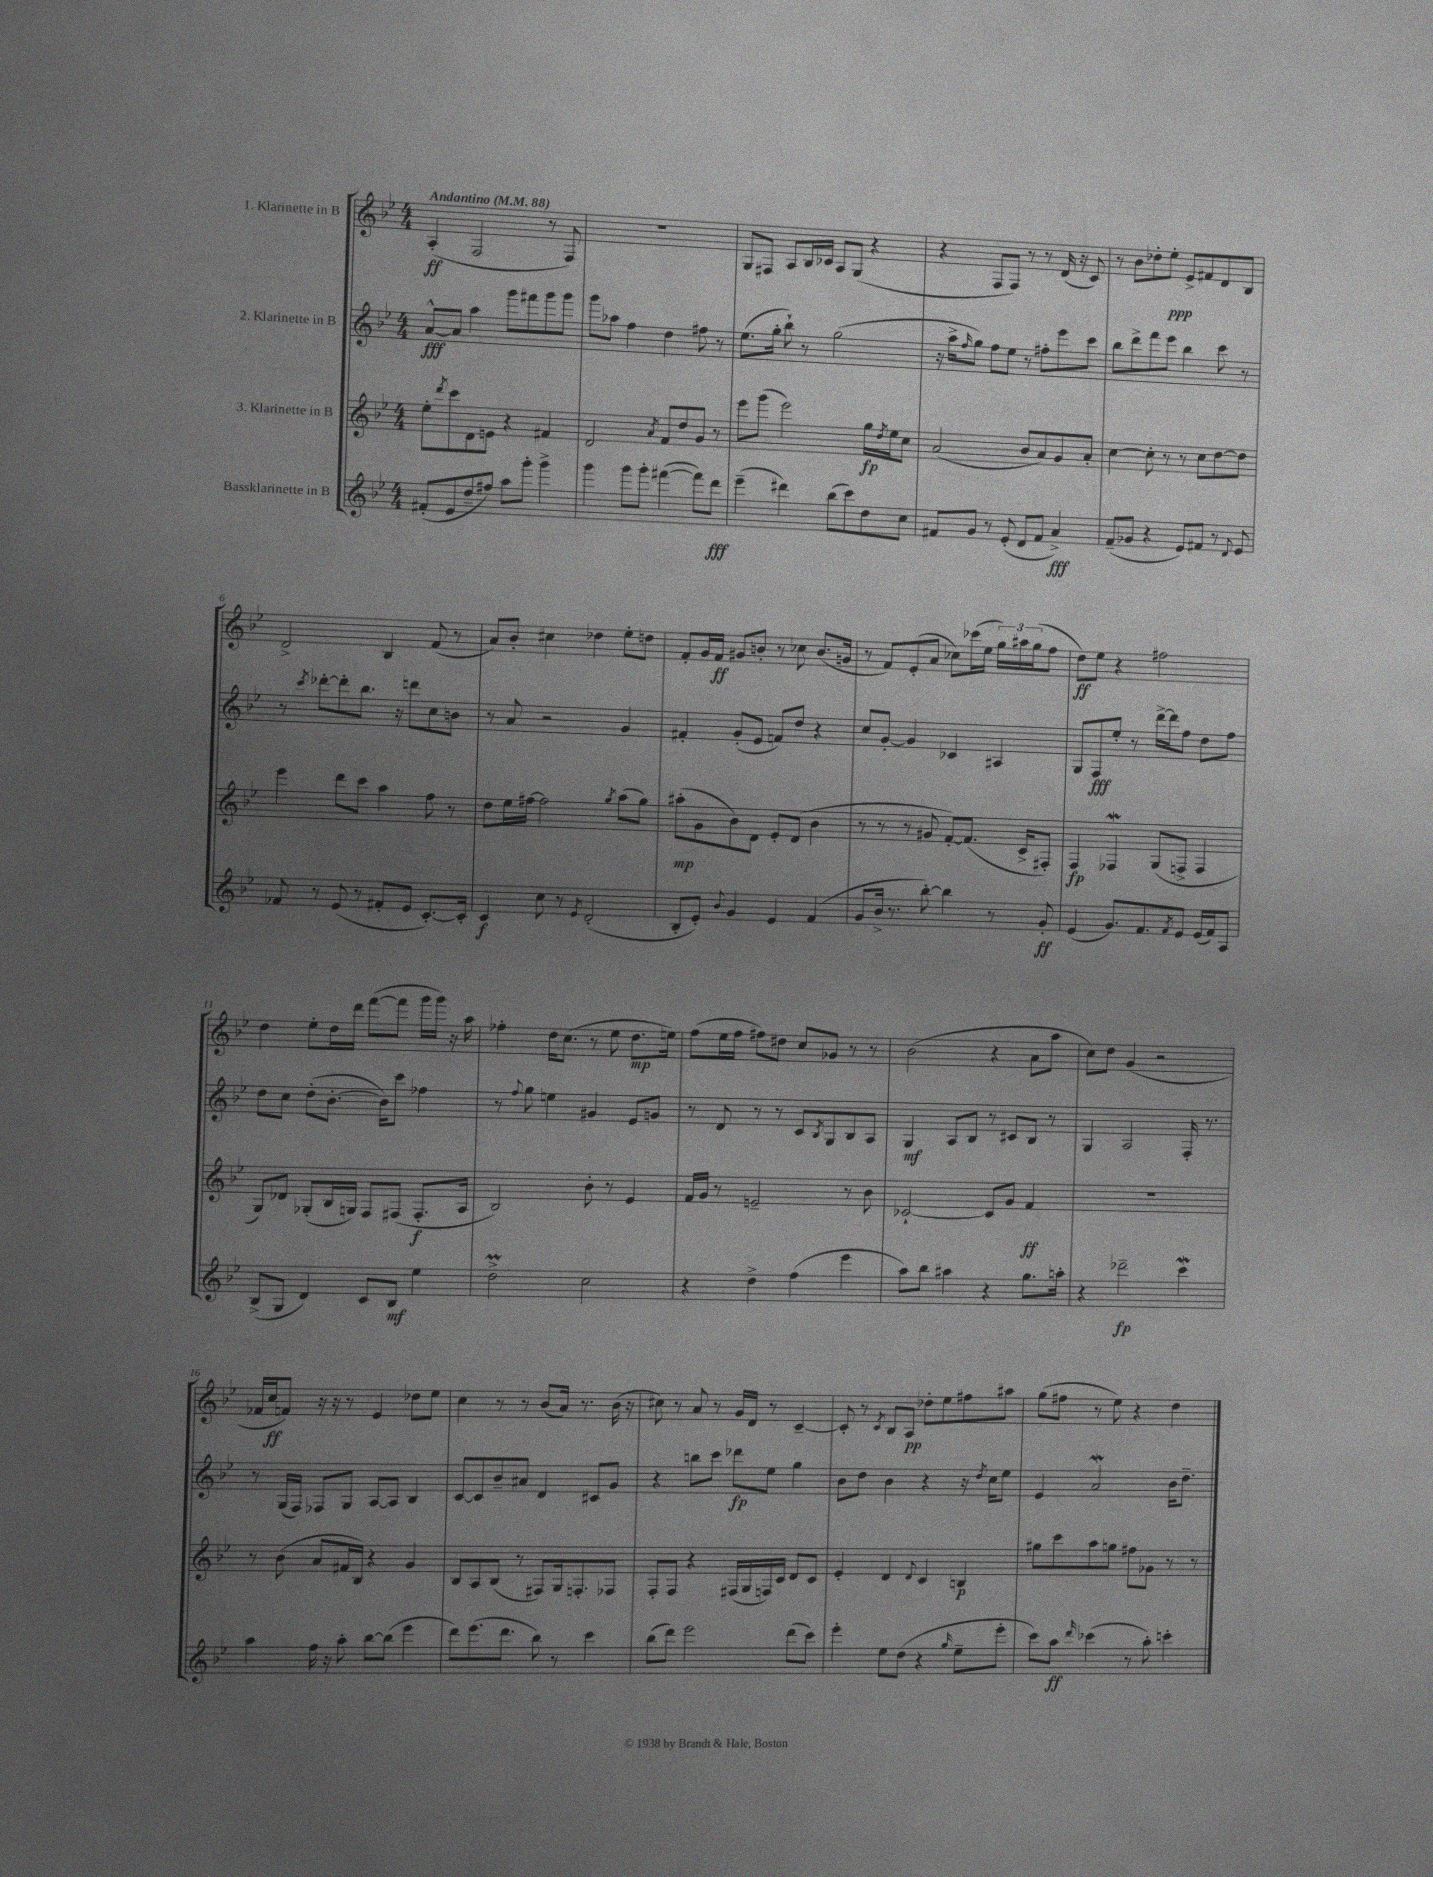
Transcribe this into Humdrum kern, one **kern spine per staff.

**kern	**dynam	**kern	**dynam	**kern	**dynam	**kern	**dynam
*part4	*part4	*part3	*part3	*part2	*part2	*part1	*part1
*staff4	*staff4	*staff3	*staff3	*staff2	*staff2	*staff1	*staff1
*I"Bassklarinette in B	*	*I"3. Klarinette in B	*	*I"2. Klarinette in B	*	*I"1. Klarinette in B	*
*clefG2	*	*clefG2	*	*clefG2	*	*clefG2	*
*k[b-e-]	*	*k[b-e-]	*	*k[b-e-]	*	*k[b-e-]	*
*M4/4	*	*M4/4	*	*M4/4	*	*M4/4	*
*MM88	*	*MM88	*	*MM88	*	*MM88	*
=1	=1	=1	=1	=1	=1	=1	=1
!	!	!	!	!	!	!LO:TX:a:B:t=Andantino	!
(8f#X'/L	.	8ee-'\L	.	[8a^^/L	fff	(4A'/	ff
.	.	8qddd/	.	.	.	.	.
8e-/	.	8ccc\	.	8a/J]	.	.	.
8dd~/	.	8d\	.	4aa\	.	2F/	.
8ff#X/J)	.	8en\J	.	.	.	.	.
8aa\L	.	4r	.	8ggg\L	.	.	.
8ggg'\J	.	.	.	8fff#X\	.	.	.
4ggg^\	.	4f#X/	.	8ggg\	.	8r	.
.	.	.	.	8ggg\J	.	8F/)	.
=2	=2	=2	=2	=2	=2	=2	=2
4ggg\	.	2d/	.	8ggg\L	.	1r	.
.	.	.	.	8aa-X\J	.	.	.
8ggg\L	.	.	.	4ff\	.	.	.
8ggg'\J	.	.	.	.	.	.	.
.	.	8qa/	.	.	.	.	.
([4fff#X\	.	8f/L	.	4dd\	.	.	.
.	.	8dd/	.	.	.	.	.
8fff#\L])	.	8g/J	.	8ff#X\	.	.	.
8ddd\J	fff	8r	.	8r	.	.	.
=3	=3	=3	=3	=3	=3	=3	=3
(4eee-~\	.	8eee-\L	.	(8.ee-\L	.	8G/L	.
.	.	(8ggg\J	.	.	.	8F#X/J	.
.	.	.	.	16gg'\Jk	.	.	.
4ddd#X\)	.	2eee-\)	.	8bb-`\)	.	8A/L	.
.	.	.	.	8r	.	16B-/L	.
.	.	.	.	.	.	16c-X/JJ	.
(8bb-\L	.	.	.	(2gg\	.	8A/L	.
8ccc\)	.	.	.	.	.	(8G/J	.
8dd\	.	16gg\LL	fp	.	.	4r	.
.	.	8qdd/	.	.	.	.	.
.	.	16ee-\J	.	.	.	.	.
8cc\J	.	8cc\J	.	.	.	.	.
=4	=4	=4	=4	=4	=4	=4	=4
8f#X/L	.	(2a/	.	16r	.	4r	.
.	.	.	.	16aa^\KL	.	.	.
.	.	.	.	16qqff/	.	.	.
8g/J	.	.	.	8gg\J)	.	.	.
8r	.	.	.	8ff\L	.	8F/L	.
(8e-'/	.	.	.	8ee-\J	.	8F/J)	.
8d/L	.	8b-/L	.	8r	.	8r	.
8f#/J	.	8a/)	.	8ff#X'\L	.	8r	.
4a^/)	fff	8g/	.	8eee-\	.	(16d/	.
.	.	.	.	.	.	16r	.
.	.	8a'/J	.	8ccc\J	.	8c/)	.
=5	=5	=5	=5	=5	=5	=5	=5
(8f~/L	.	[4cc\	.	8bb-\L	.	8r	.
8g-X/J	.	.	.	8ddd^\	.	8b-\L	.
4r	.	8cc'\]	.	8fff\	.	8dd-X'\	.
.	.	8r	.	8eee-\J	.	8ee-'\J	ppp
8e-/L)	.	8r	.	4bb-\	.	8e-^/L	.
8f#X/J	.	8cc\L	.	.	.	8f#X/	.
8r	.	[8dd\	.	8ccc\	.	8d/	.
8qqd/	.	.	.	.	.	.	.
8e-/	.	8dd\J]	.	8r	.	8B-/J	.
!!LO:LB:g=z
=6	=6	=6	=6	=6	=6	=6	=6
8f-X/	.	4eee-\	.	8r	.	2d^/	.
.	.	.	.	8qccc/	.	.	.
8r	.	.	.	[8ddd-X'\L	.	.	.
(8e-/	.	8ddd\L	.	8ddd-'\]	.	.	.
8r	.	8ccc\J	.	8.bb-\J	.	.	.
8f#X'/L	.	4aa\	.	.	.	4B-/	.
.	.	.	.	16r	.	.	.
8e-/J	.	.	.	8dddn\L	.	.	.
[8.c'/L)	.	8ff\	.	8cc\	.	(8f/	.
.	.	8r	.	8bn\J	.	8r	.
16c'/Jk]	.	.	.	.	.	.	.
=7	=7	=7	=7	=7	=7	=7	=7
4c/	f	8dd\L	.	8r	.	8a/L)	.
.	.	16ee-\L	.	8a/	.	8b-'/J	.
.	.	[16ff#X\JJ	.	.	.	.	.
8cc\	.	2ff#\]	.	2r	.	4cc#X\	.
8r	.	.	.	.	.	.	.
8qe-/	.	.	.	.	.	.	.
(2d'/	.	.	.	.	.	4dd-X\	.
.	.	8qgg/	.	.	.	.	.
.	.	(8aa\L	.	4g/	.	8ee-'\L	.
.	.	8gg\J)	.	.	.	8ddn\J	.
=8	=8	=8	=8	=8	=8	=8	=8
8B-'/L	.	(8aa#X'\L	mp	4f#X'/	.	8f'/L	.
8e-'/J)	.	8g\	.	.	.	16g/L	.
.	.	.	.	.	.	16f/JJ	ff
8qqb-/	.	.	.	.	.	.	.
4g/	.	8b-\)	.	(8g'/L	.	8g#X/L	.
.	.	8d\J	.	8e-/J	.	8bn'/J	.
4e-/	.	8e-'/L	.	8fn/L)	.	8r	.
.	.	(8d/J	.	8dd/J	.	8cc-X\	.
(4f/	.	4b-\	.	4r	.	(8.b/L	.
.	.	.	.	.	.	16gn/Jk	.
=9	=9	=9	=9	=9	=9	=9	=9
8g/L	.	8r	.	8cc/L	.	8r	.
16b-^/Jk	.	8r	.	[8g'/J	.	8f/L)	.
8.r	.	.	.	.	.	.	.
.	.	8r	.	4g/]	.	(8e-'/	.
[8bb-'\)	.	8g#X/	.	.	.	8a/J	.
4bb-\]	.	[8f'/L)	.	4c-X/	.	8cc-X\L)	.
.	.	(8.f/J]	.	.	.	(16ccc-X\L	.
.	.	.	.	.	.	16ee-\JJ	.
8r	.	.	.	4A#X/	.	24gg\LL)	.
.	.	.	.	.	.	24aa#X\	.
.	.	16c^/KL	.	.	.	.	.
.	.	.	.	.	.	(24gg\J	.
8g'/	ff	8F#X'/J)	.	.	.	8ff\J	.
=10	=10	=10	=10	=10	=10	=10	=10
(4e-/	.	4F/	fp	8G/L	.	8dd\L)	ff
.	.	.	.	8F/	fff	8ee-\J	.
8.g/L)	.	4F-Xw/	.	8ee-'/J	.	4r	.
.	.	.	.	8r	.	.	.
8.f/	.	.	.	.	.	.	.
.	.	(8G/L	.	[16ddd^\LL	.	2ff#X\	.
.	.	.	.	16ddd\J]	.	.	.
8qf/	.	.	.	.	.	.	.
8e-/J	.	8Fn^/J	.	8ff\J	.	.	.
(16e-/LL	.	4F/	.	8dd\L	.	.	.
16f/J)	.	.	.	.	.	.	.
8A/J	.	.	.	8ff\J	.	.	.
!!LO:LB:g=z
=11	=11	=11	=11	=11	=11	=11	=11
(8B-^/L	.	8G/L)	.	8dd\L	.	4dd\	.
8G/J	.	8d-X/J	.	8cc\J	.	.	.
4d/)	.	(8G-X'/L	.	(8dd'\L	.	8ee-'\L	.
.	.	16B-/L	.	[8.b-'\J	.	16dd\L	.
.	.	16Gn/JJ)	.	.	.	16ddd\JJ	.
8c/L	.	8F/L	.	.	.	([8fff\L	.
.	.	.	.	16b-\KL])	.	.	.
8B-/J	mf	(8F#X/J	.	8ccc\J	.	8fff\J]	.
4ee-\	.	8.F#'/L	f	4ff-X\	.	16ggg\LL	.
.	.	.	.	.	.	16ggg\JJ)	.
.	.	.	.	.	.	16r	.
.	.	16A/Jk	.	.	.	16aa\	.
=12	=12	=12	=12	=12	=12	=12	=12
2ddm^\	.	2B-/)	.	8r	.	4ff-X'\	.
.	.	.	.	8qqff/	.	.	.
.	.	.	.	8gg\	.	.	.
.	.	.	.	4een\	.	16dd\KL	.
.	.	.	.	.	.	(8.cc\J	.
2cc\	.	8b-'\	.	4g#X/	.	8r	.
.	.	8r	.	.	.	8ee-\	.
.	.	4e-/	.	8e-/L	.	8.dd\L	mp
.	.	.	.	8gn/J	.	.	.
.	.	.	.	.	.	16een\Jk)	.
=13	=13	=13	=13	=13	=13	=13	=13
4r	.	16f/LL	.	8r	.	(8ff\L	.
.	.	16g/JJ	.	.	.	.	.
.	.	8r	.	8d/	.	16ee-\L	.
.	.	.	.	.	.	16ff\JJ	.
4dd^\	.	2en~/	.	8r	.	8ff#X\L)	.
.	.	.	.	8r	.	8dd#X\J	.
(4ff\	.	.	.	8c/L	.	8cc/L	.
.	.	.	.	8qB-/	.	.	.
.	.	.	.	8G/	.	8g-X/J	.
4eee-\	.	8r	.	8B-/	.	8r	.
.	.	8b-\	.	8A/J	.	8r	.
=14	=14	=14	=14	=14	=14	=14	=14
8aa\L)	.	[2c-X`/	.	4G/	mf	(2b-\	.
8bb-\J	.	.	.	.	.	.	.
4aa#X\	.	.	.	8A/L	.	.	.
.	.	.	.	8B-/J	.	.	.
4r	.	8c-/L]	.	8r	.	4r	.
.	.	8g/J	.	8c#X/L	.	.	.
8.gg\L	.	4f/	ff	8B-/J	.	8a\L	.
.	.	.	.	8r	.	8aa\J	.
16aan'\Jk	.	.	.	.	.	.	.
=15	=15	=15	=15	=15	=15	=15	=15
4r	.	1r	.	4G/	.	8cc\L)	.
.	.	.	.	.	.	8dd\J	.
2ddd-X~\	fp	.	.	2A/	.	(4g/	.
.	.	.	.	.	.	2r	.
4cccW\	.	.	.	16F'/	.	.	.
.	.	.	.	8.r	.	.	.
!!LO:LB:g=z
=16	=16	=16	=16	=16	=16	=16	=16
4aa\	.	8r	.	8r	.	16f-X/LL	.
.	.	.	.	.	.	16cc/J	ff
.	.	(8b-\	.	(16G/LL	.	8fn/J)	.
.	.	.	.	16F/JJ)	.	.	.
16ff\	.	8a/L	.	8F-X/L	.	16r	.
16r	.	.	.	.	.	16r	.
8aa'\	.	16f#X/L	.	8G/J	.	8r	.
.	.	16B-/JJ)	.	.	.	.	.
[8bb-\L	.	4r	.	[8A/L	.	4e-/	.
(8bb-\J]	.	.	.	8A/J]	.	.	.
4eee-\	.	4g/	.	4B-/	.	8dd-X\L	.
.	.	.	.	.	.	8ee-\J	.
=17	=17	=17	=17	=17	=17	=17	=17
8ddd\L)	.	8B-/L	.	[8c/L	.	4cc\	.
(8.eee-\	.	8A/	.	8c/]	.	.	.
.	.	(8B-/J	.	8b-~/	.	8r	.
8.ddd\J	.	.	.	.	.	.	.
.	.	8r	.	8a#X/J	.	8r	.
8bb-\)	.	8F#X/L)	.	4d/	.	(8b-/L	.
8r	.	16G/k	.	.	.	16a/Jk)	.
.	.	8.Fn'/	.	.	.	8.r	.
4ccc\	.	.	.	8c#X/L	.	.	.
.	.	8F-X/J	.	8g/J	.	(16b-\	.
.	.	.	.	.	.	16r	.
=18	=18	=18	=18	=18	=18	=18	=18
(8bb-\L	.	8F'/L	.	4r	.	8cc#X\)	.
8ddd\J)	.	8F/J	.	.	.	8r	.
2eee-\	.	4r	.	8bbn\L	.	8a/	.
.	.	.	.	8ccc\J	.	8r	.
.	.	(16F#X/LL	.	8ddd-X\L	fp	16g/LL	.
.	.	16G/	.	.	.	16d/JJ	.
.	.	16Fn/)	.	8ee-\J	.	8r	.
.	.	16c/JJ	.	.	.	.	.
(8ddd\L	.	8d/L	.	4gg\	.	[4c~/	.
8ccc\J)	.	8c/J	.	.	.	.	.
=19	=19	=19	=19	=19	=19	=19	=19
4eee-'\	.	4e-'/	.	8b-\L	.	8c'/]	.
.	.	.	.	8dd\J	.	8r	.
.	.	.	.	.	.	8qc/	.
8ee-\L	.	4d/	.	4b-\	.	8B-/L	.
(8dd\J	.	.	.	.	.	8A/J	pp
.	.	8qqd/	.	.	.	.	.
4r	.	4c/	.	4r	.	8dd-X'\L	.
.	.	.	.	.	.	8ee-\	.
16qqgg/	.	.	.	.	.	.	.
8ee-~\L	.	4Bn/	p	16r	.	8ff#X\	.
.	.	.	.	8qdd/	.	.	.
.	.	.	.	16cc\KL	.	.	.
8eee-'\J	.	.	.	8ee-\J	.	8aa#X\J	.
=20	=20	=20	=20	=20	=20	=20	=20
8ccc\L)	.	8gg#X\L	.	4e-/	.	(8gg\L	.
8aa\J	ff	8ccc\	.	.	.	8ff#X\J	.
16qqddd/	.	.	.	.	.	.	.
(4ccc-X\	.	8aa\	.	2aW/	.	8r	.
.	.	8ggn\J	.	.	.	8ee-\)	.
8r	.	8ff#X\L	.	.	.	4r	.
8aa'\)	.	8g-X\J	.	.	.	.	.
4cccn'\	.	8r	.	16b-\KL	.	4dd\	.
.	.	.	.	8.dd~\J	.	.	.
.	.	8r	.	.	.	.	.
==	==	==	==	==	==	==	==
*-	*-	*-	*-	*-	*-	*-	*-
